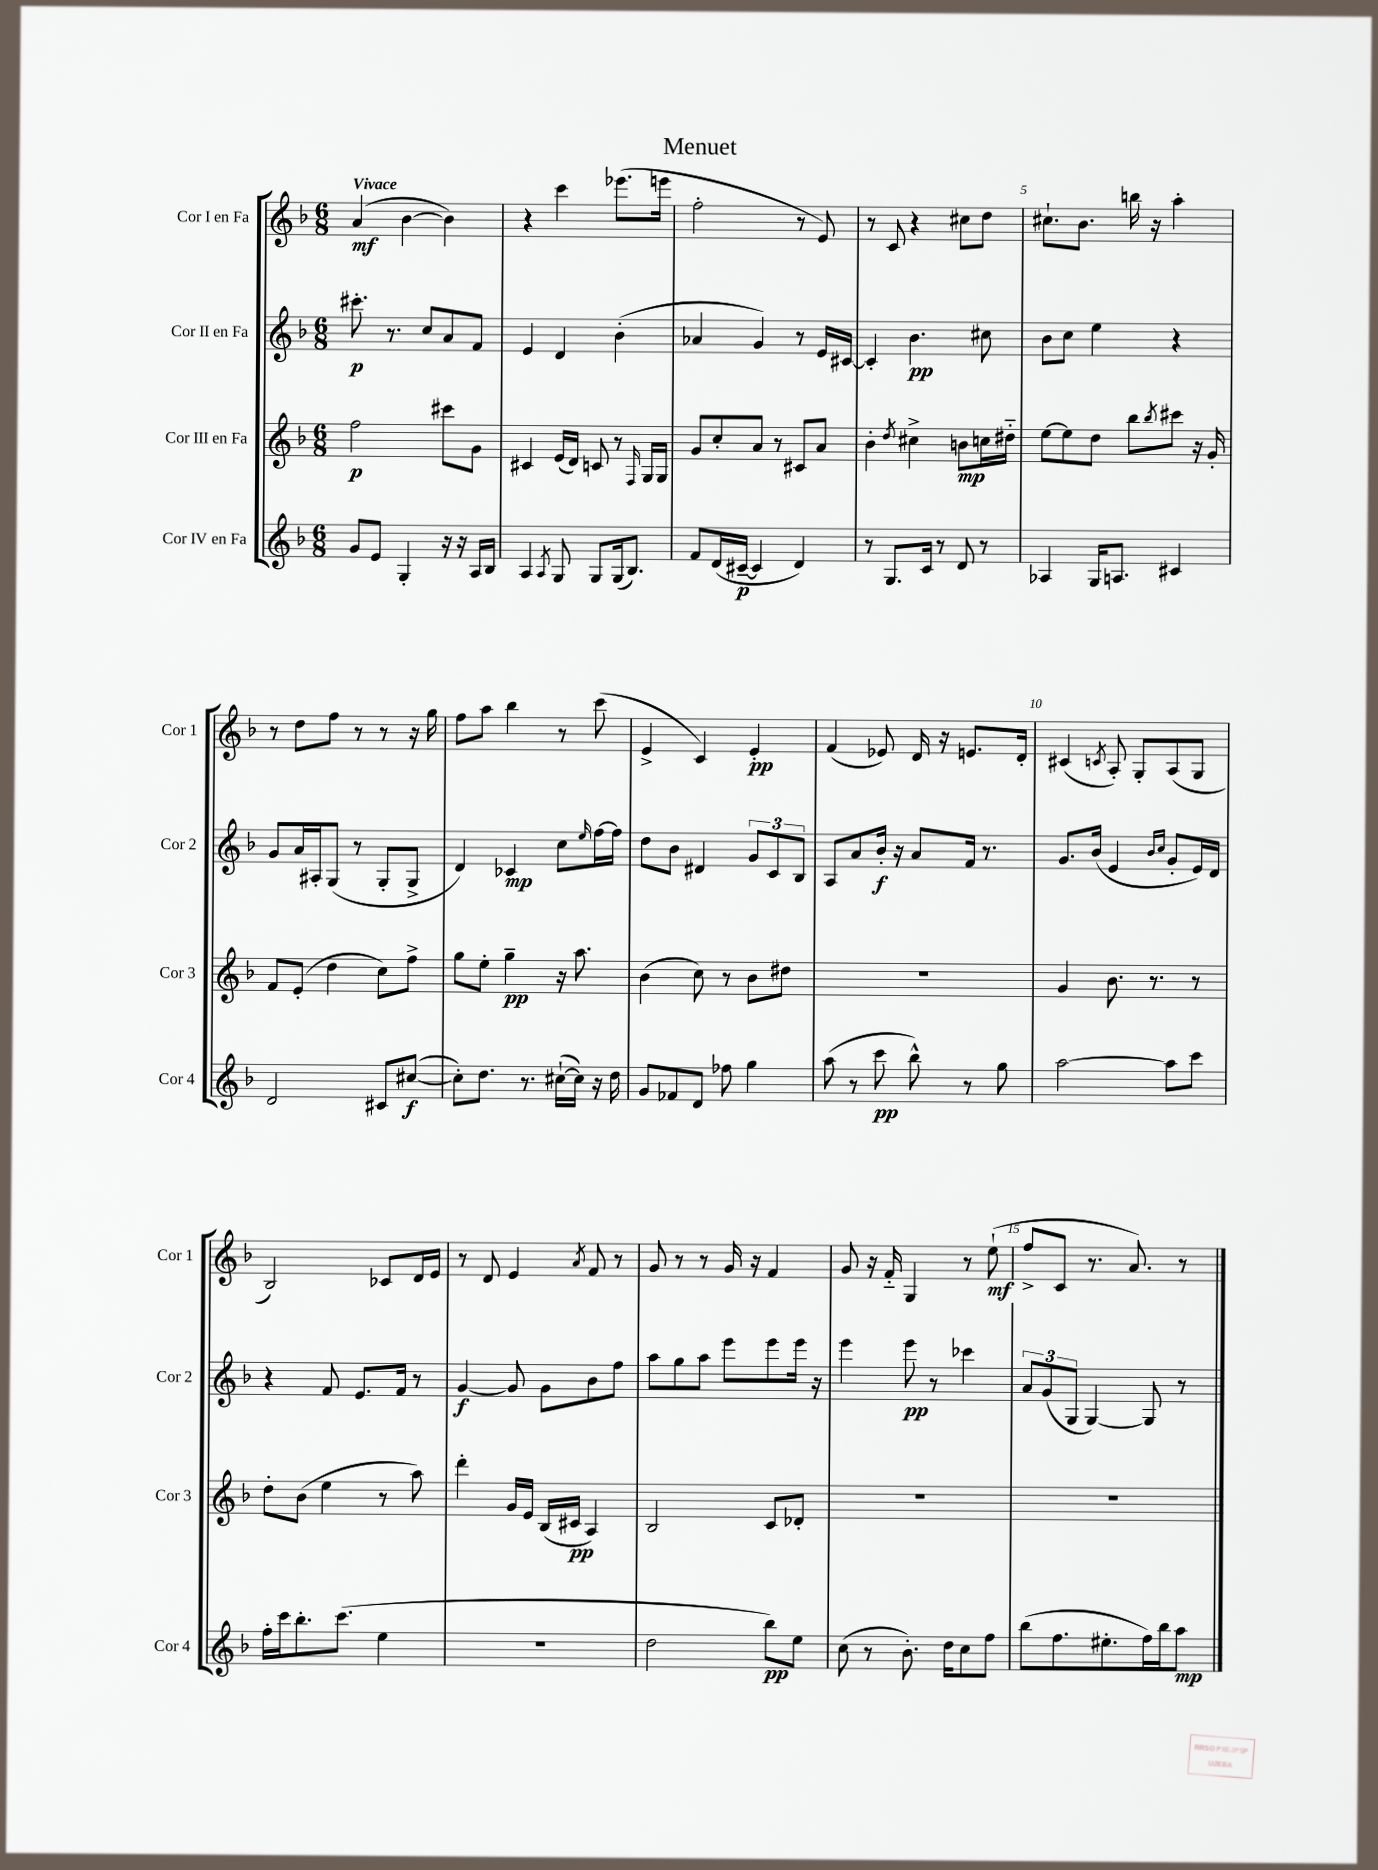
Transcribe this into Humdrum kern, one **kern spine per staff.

**kern	**kern	**kern	**kern
*staff4	*staff3	*staff2	*staff1
*clefG2	*clefG2	*clefG2	*clefG2
*k[b-]	*k[b-]	*k[b-]	*k[b-]
*M6/8	*M6/8	*M6/8	*M6/8
8g	2ff	8.ccc#'	(4a
8e	.	.	.
.	.	8.r	.
4G'	.	.	[4b-
.	.	8cc	.
16r	8ccc#	8a	4b-])
16r	.	.	.
16A	8g	8f	.
16B-	.	.	.
=	=	=	=
4A	4c#	4e	4r
8qA	.	.	.
8G	(16e	4d	4ccc
.	16d)	.	.
8G	8c	.	.
(16G	8r	(4b-'	(8.eee-
8.B-)	.	.	.
.	16qqF	.	.
.	16G	.	.
.	16G	.	16eee
=	=	=	=
8f	8g	4a-	2ff'
(16d	8cc'	.	.
[16c#~	.	.	.
4c#]	8a	4g)	.
.	8r	.	.
4d)	8c#	8r	8r
.	8a	16e	8e)
.	.	[16c#	.
=	=	=	=
8r	4b-'	4c#']	8r
8.G	.	.	8c
.	8qdd	.	.
.	4cc#^	4.b-	4r
16c	.	.	.
8r	.	.	.
8d	8b	.	8cc#
8r	16cc	8cc#	8dd
.	16dd#'~	.	.
=	=	=	=
4A-	[8ee	8b-	8.cc#`
.	8ee]	8cc	.
.	.	.	8.b-
16G	8dd	4ee	.
8.A	.	.	.
.	8bb-	.	16bb
.	.	.	16r
.	8qbb-	.	.
4c#	8ccc#	4r	4aa'
.	16r	.	.
.	16g'	.	.
=	=	=	=
2d	8f	8g	8r
.	(8e'	16a	8dd
.	.	16A#'	.
.	4dd	(8G	8ff
.	.	8r	8r
8c#	8cc)	8G'	8r
([8cc#	8ff^	8G^	16r
.	.	.	16gg
=	=	=	=
8cc#'])	8gg	4d)	8ff
8.dd	8ee'	.	8aa
.	4gg~	4c-	4bb-
8.r	.	.	.
([16cc#`	16r	8cc	8r
16cc#])	8.aa	.	.
.	.	16qqee	.
16r	.	[16ff	(8ccc
16dd	.	16ff]	.
=	=	=	=
8g	(4b-	8dd	4e^
8f-	.	8b-	.
8d	8cc)	4d#	4c)
8ff-	8r	.	.
4gg	8b-	12g	4e'
.	.	12c	.
.	8dd#	.	.
.	.	12B-	.
=	=	=	=
(8aa	2.r	8A	(4f
8r	.	8a	.
8ccc	.	16b-'	8e-)
.	.	16r	.
8bb-^^)	.	8a	16d
.	.	.	16r
8r	.	16f	8.e
.	.	8.r	.
8gg	.	.	.
.	.	.	16d'
=	=	=	=
[2aa	4g	8.g	(4c#
.	.	(16b-	.
.	.	.	8qc
.	8.b-	4e	8A')
.	.	.	8G'
.	8.r	.	.
.	.	16qqb-	.
.	.	16qqcc	.
8aa]	.	8g'	(8A
8ccc	8r	16e)	8G
.	.	16d	.
=	=	=	=
16ff'	8dd'	4r	2B-)
16ccc	.	.	.
8.bb-'	(8b-	.	.
.	4ee	8f	.
(8.ccc	.	.	.
.	.	8.e	.
4ee	8r	.	8c-
.	.	16f	.
.	8aa)	8r	16d
.	.	.	16e
=	=	=	=
2.r	4ddd'	[4g	8r
.	.	.	8d
.	16g	8g]	4e
.	16e	.	.
.	(16B-	8g	.
.	16c#	.	.
.	.	.	8qa
.	4A)	8b-	8f
.	.	8ff	8r
=	=	=	=
2dd	2B-	8aa	8g
.	.	8gg	8r
.	.	8aa	8r
.	.	8eee	16g
.	.	.	16r
8bb-)	8c	8eee	4f
8ee	8d-'	16eee	.
.	.	16r	.
=	=	=	=
(8cc	2.r	4eee	8g
8r	.	.	16r
.	.	.	16f'~
8.b-')	.	8eee	4G
.	.	8r	.
16dd	.	.	.
8cc	.	4ccc-	8r
8ff	.	.	(8ee`
=	=	=	=
(8bb-	2.r	12a	8ff^
.	.	(12g	.
8.ff	.	.	8c
.	.	12G	.
.	.	[4G)	8.r
8.ee#'	.	.	.
.	.	.	8.a)
16ff)	.	8G]	.
16bb-	.	.	.
8aa	.	8r	8r
==	==	==	==
*-	*-	*-	*-
